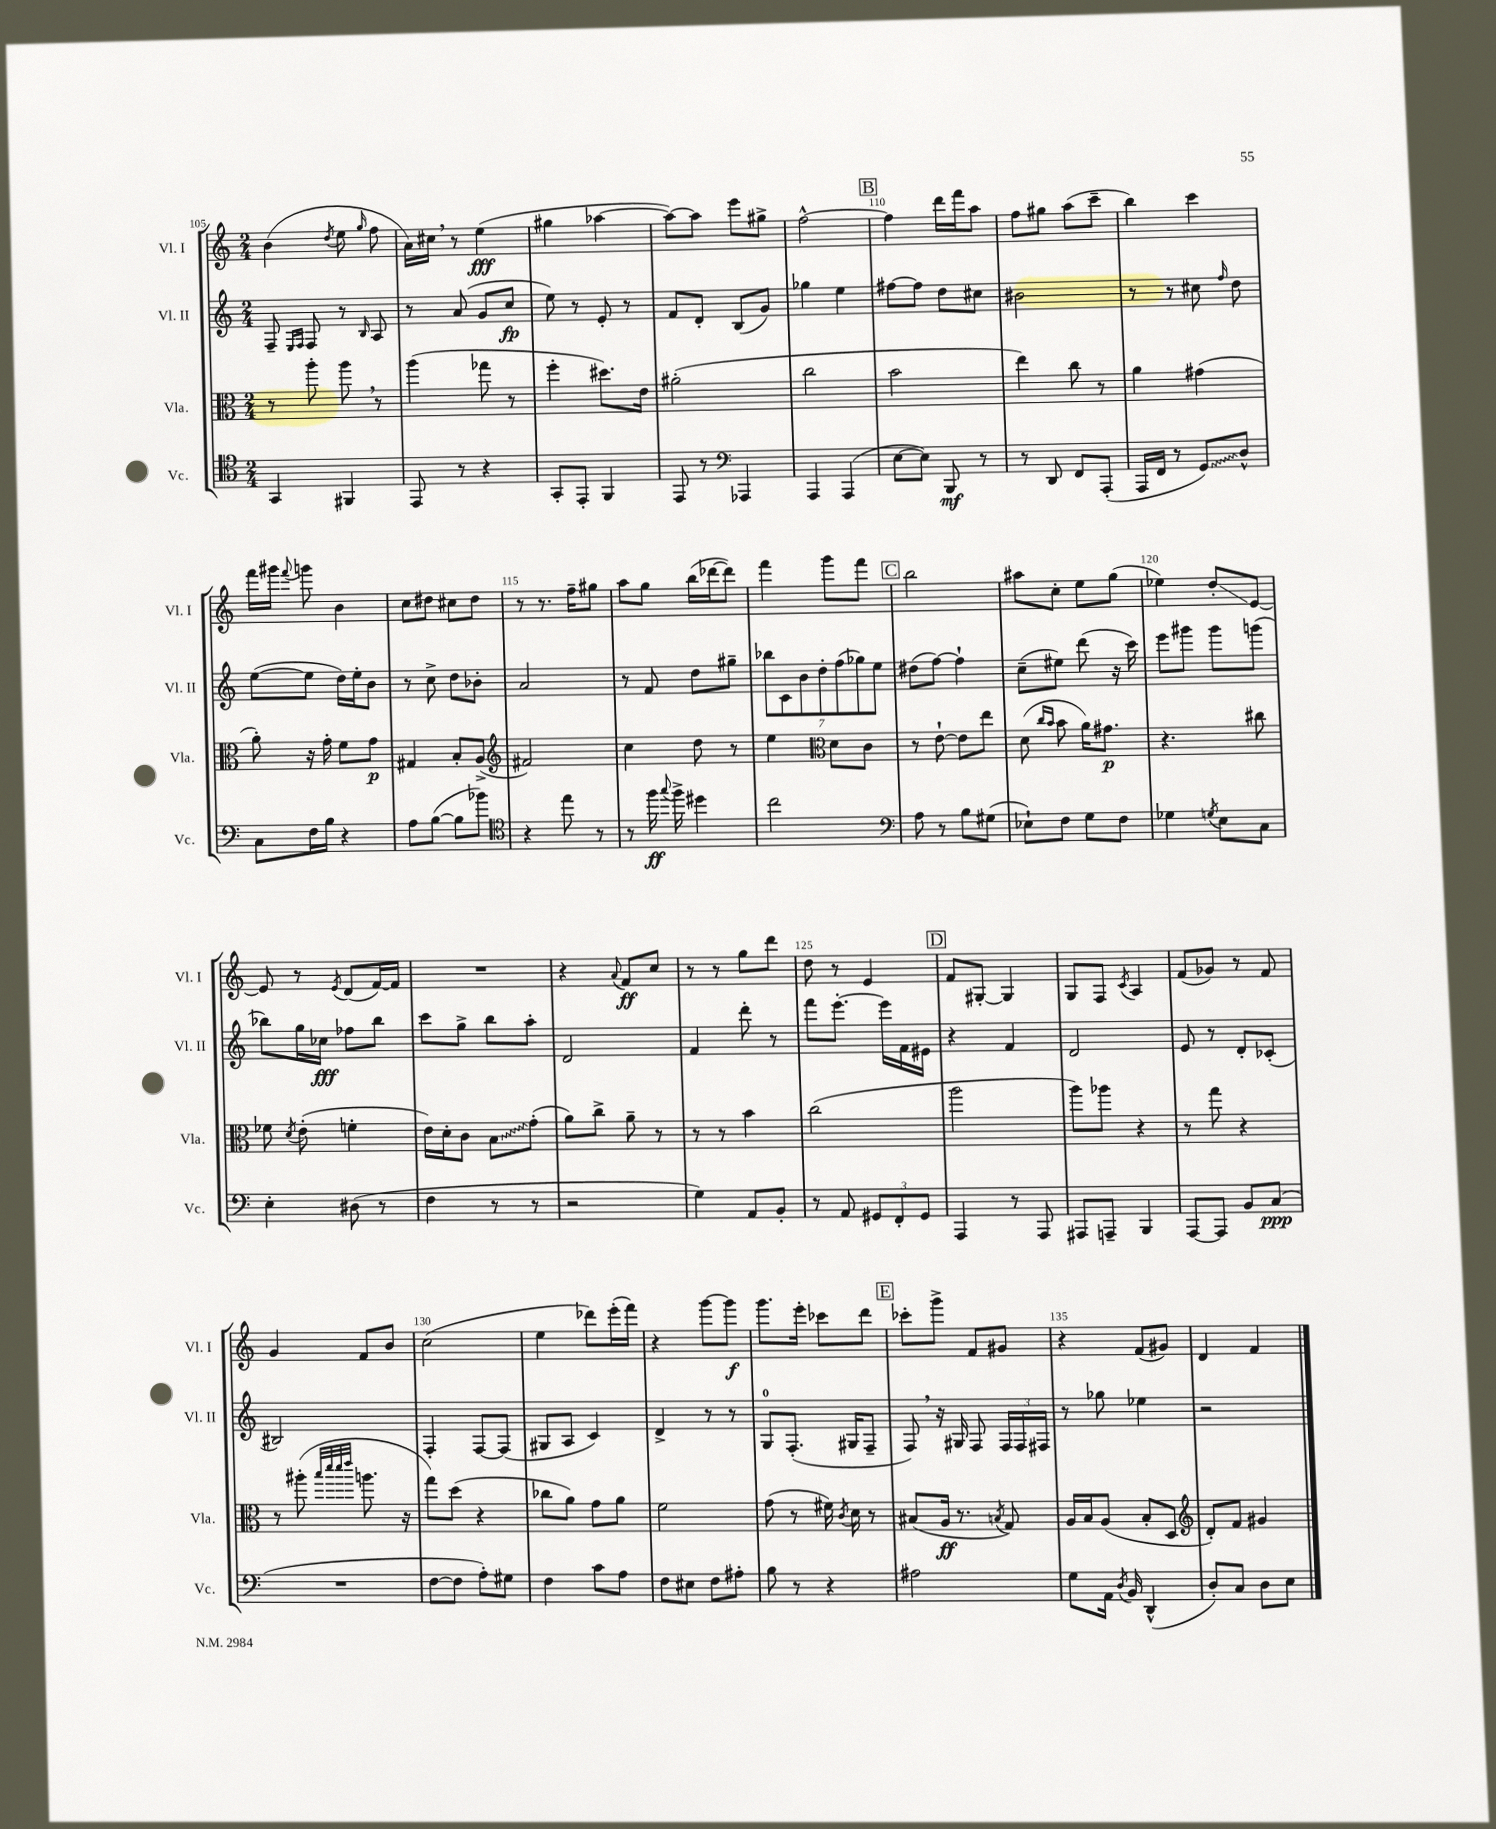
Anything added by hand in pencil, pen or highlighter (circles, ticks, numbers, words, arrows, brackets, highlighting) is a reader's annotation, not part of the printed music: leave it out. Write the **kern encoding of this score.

**kern	**kern	**kern	**kern
*staff4	*staff3	*staff2	*staff1
*clefC4	*clefC3	*clefG2	*clefG2
*k[]	*k[]	*k[]	*k[]
*M2/4	*M2/4	*M2/4	*M2/4
4GG	8r	8F~	(4b
.	.	16qqE	.
.	.	16qqF	.
.	8aa'	8F	.
.	.	.	8qdd
4FF#	8aa	8r	8ee
.	.	16qqB	16qqgg
.	8r	8A	8ff
=	=	=	=
8EE	(4aa	8r	16a)
.	.	.	16cc#
8r	.	(8a	8r
4r	8gg-	8g	(4ee
.	8r	8cc	.
=	=	=	=
8GG'	4ff'	8ee)	4gg#
8EE'	.	8r	.
4FF	8.dd#)	8e'	[4aa-
.	.	8r	.
.	16e	.	.
=	=	=	=
8EE	(2a#'	8f	8aa-_)
8r	.	8d'	8aa-]
*clefF4	*	*	*
4AAA-	.	(8B	8eee
.	.	8g)	8gg#^
=	=	=	=
4AAA	2cc	4gg-	[2ff^^
(4AAA	.	4ee	.
=	=	=	=
[8E	2b	[8ff#	4ff]
8E])	.	8ff#]	.
8BBB	.	8dd	16ddd
.	.	.	16fff
8r	.	8cc#	8aa
=	=	=	=
8r	4ee)	2b#	8ff
8DD	.	.	8gg#
8FF	8cc	.	(8aa
(8AAA'	8r	.	8ccc~
=	=	=	=
16AAA	4a	8r	4bb)
16FF	.	.	.
8r	.	8r	.
8GG)	(4g#	8cc#	4ccc
.	.	16qqff	.
8D^^	.	8dd	.
=	=	=	=
8C	8a')	([8ee	16fff
.	.	.	16ggg#
.	.	.	8qqfff
16F	16r	8ee]	8ggg
16B	16g'	.	.
4r	8f	16dd)	4b
.	.	16ee'	.
.	8g	8b	.
=	=	=	=
8A	4G#	8r	8cc
([8B	.	8cc^	8dd#
8B]	8B'	8dd	8cc#
8b-)	(8A^	8b-'	8dd#
=	=	=	=
*clefC4	*clefG2	*	*
4r	2f#)	2a	8r
.	.	.	8.r
8ee	.	.	.
.	.	.	16ff~
8r	.	.	8gg#
=	=	=	=
8r	4cc	8r	8aa
16ff	.	8f	8gg
8qqgg	.	.	.
16ff^	.	.	.
4dd#	8dd	8dd	(16bb
.	.	.	[16ddd-
.	8r	8gg#~	8ddd-])
=	=	=	=
2cc	4ee	14bb-	4fff
.	.	14c	.
.	.	14b	.
.	.	14dd'	.
*	*clefC3	*	*
.	8d	.	8ggg
.	.	(14ff	.
.	.	14gg-)	.
.	8c	.	8fff
.	.	14ee	.
=	=	=	=
*clefF4	*	*	*
8A	8r	(8dd#	2bb
8r	[8e`	[8ff)	.
8B	8e]	4ff`]	.
(8G#	8ee	.	.
=	=	=	=
8E-`)	(8d	(8cc~	8aa#
.	16qqcc	.	.
.	16qqb	.	.
8F	8b	8ee#)	8cc'
8G	16a)	(8ddd	8ee
.	8.g#	.	.
8F	.	16r	(8gg
.	.	16ccc)	.
=	=	=	=
4G-	4.r	8eee	4ee-)
.	.	8ggg#	.
8qG	.	.	.
8E	.	8ggg#	8dd'
8C	8cc#	(8ggg	[8e
=	=	=	=
4E'	8f-	8bb-)	8e]
.	8qd	.	.
.	(8e'	16gg	8r
.	.	16cc-	.
.	.	.	8qe
(8D#	4f'	8ff-	(8d
8r	.	8bb-	[16f)
.	.	.	16f]
=	=	=	=
4F	16e)	8ccc	2r
.	16d'	.	.
.	8c	8gg^	.
8r	8B	8bb	.
8r	(8g'	8aa'	.
=	=	=	=
2r	8a)	2d	4r
.	8cc^	.	.
.	.	.	8qqa
.	8a~	.	8f
.	8r	.	8cc
=	=	=	=
4G)	8r	4f	8r
.	8r	.	8r
8AA	4b	8ddd'	8gg
8BB'	.	8r	8ddd
=	=	=	=
8r	(2cc	8fff	8dd
8AA	.	[8.eee'	8r
12GG#	.	.	4e
.	.	16eee]	.
12FF'	.	.	.
.	.	16f	.
12GG#	.	.	.
.	.	16e#	.
=	=	=	=
4AAA	2aa	4r	8f
.	.	.	[8G#'
8r	.	4f	4G#]
8AAA	.	.	.
=	=	=	=
8AAA#	8aa)	2d	8G
8AAA~	8aa-	.	8F
.	.	.	8qc
4BBB	4r	.	4A
=	=	=	=
[8AAA	8r	8e	(8f
8AAA]	8gg	8r	8g-)
8BB	4r	8d'	8r
(8C	.	(8c-'	8f
=	=	=	=
2r	8r	2B#)	4g
.	(8aa#'	.	.
.	32qqbb	.	.
.	32qqddd	.	.
.	32qqddd	.	.
.	32qqeee	.	.
.	8.aa	.	8f
.	.	.	8b
.	16r	.	.
=	=	=	=
[8F	8gg)	4F'	(2cc
8F]	(8dd	.	.
8A')	4r	[8F	.
8G#	.	(8F]	.
=	=	=	=
4F	8cc-	8G#	4ee
.	8a)	8A	.
8c	8g	4c)	8ddd-)
8A	8a	.	(16eee'
.	.	.	16fff)
=	=	=	=
8F	2f	4d^	4r
8E#	.	.	.
8F	.	8r	[8ggg
8A#'	.	8r	8ggg]
=	=	=	=
8B	(8g	8G	8.ggg
8r	8r	(8.F'	.
.	.	.	16eee'
4r	16f#)	.	8ccc-
.	8qc	.	.
.	16d	16G#	.
.	8r	8F~	8ddd
=	=	=	=
2A#	(8B#	8F)	8ccc-'
.	16A	16r	8ggg^
.	8.r	16G#	.
.	.	8F	8f
.	8qB	.	.
.	8G)	24F	8g#
.	.	24F	.
.	.	24F#	.
=	=	=	=
8G	16A	8r	4r
.	16B	.	.
16AA	(8A	8gg-	.
8qD	.	.	.
16BB	.	.	.
(4DD^^	8B'	4ee-	(8f
.	8D	.	8g#)
=	=	=	=
*	*clefG2	*	*
8D')	8d')	2r	4d
8C	8f	.	.
8D	4g#	.	4f
8E	.	.	.
==	==	==	==
*-	*-	*-	*-
